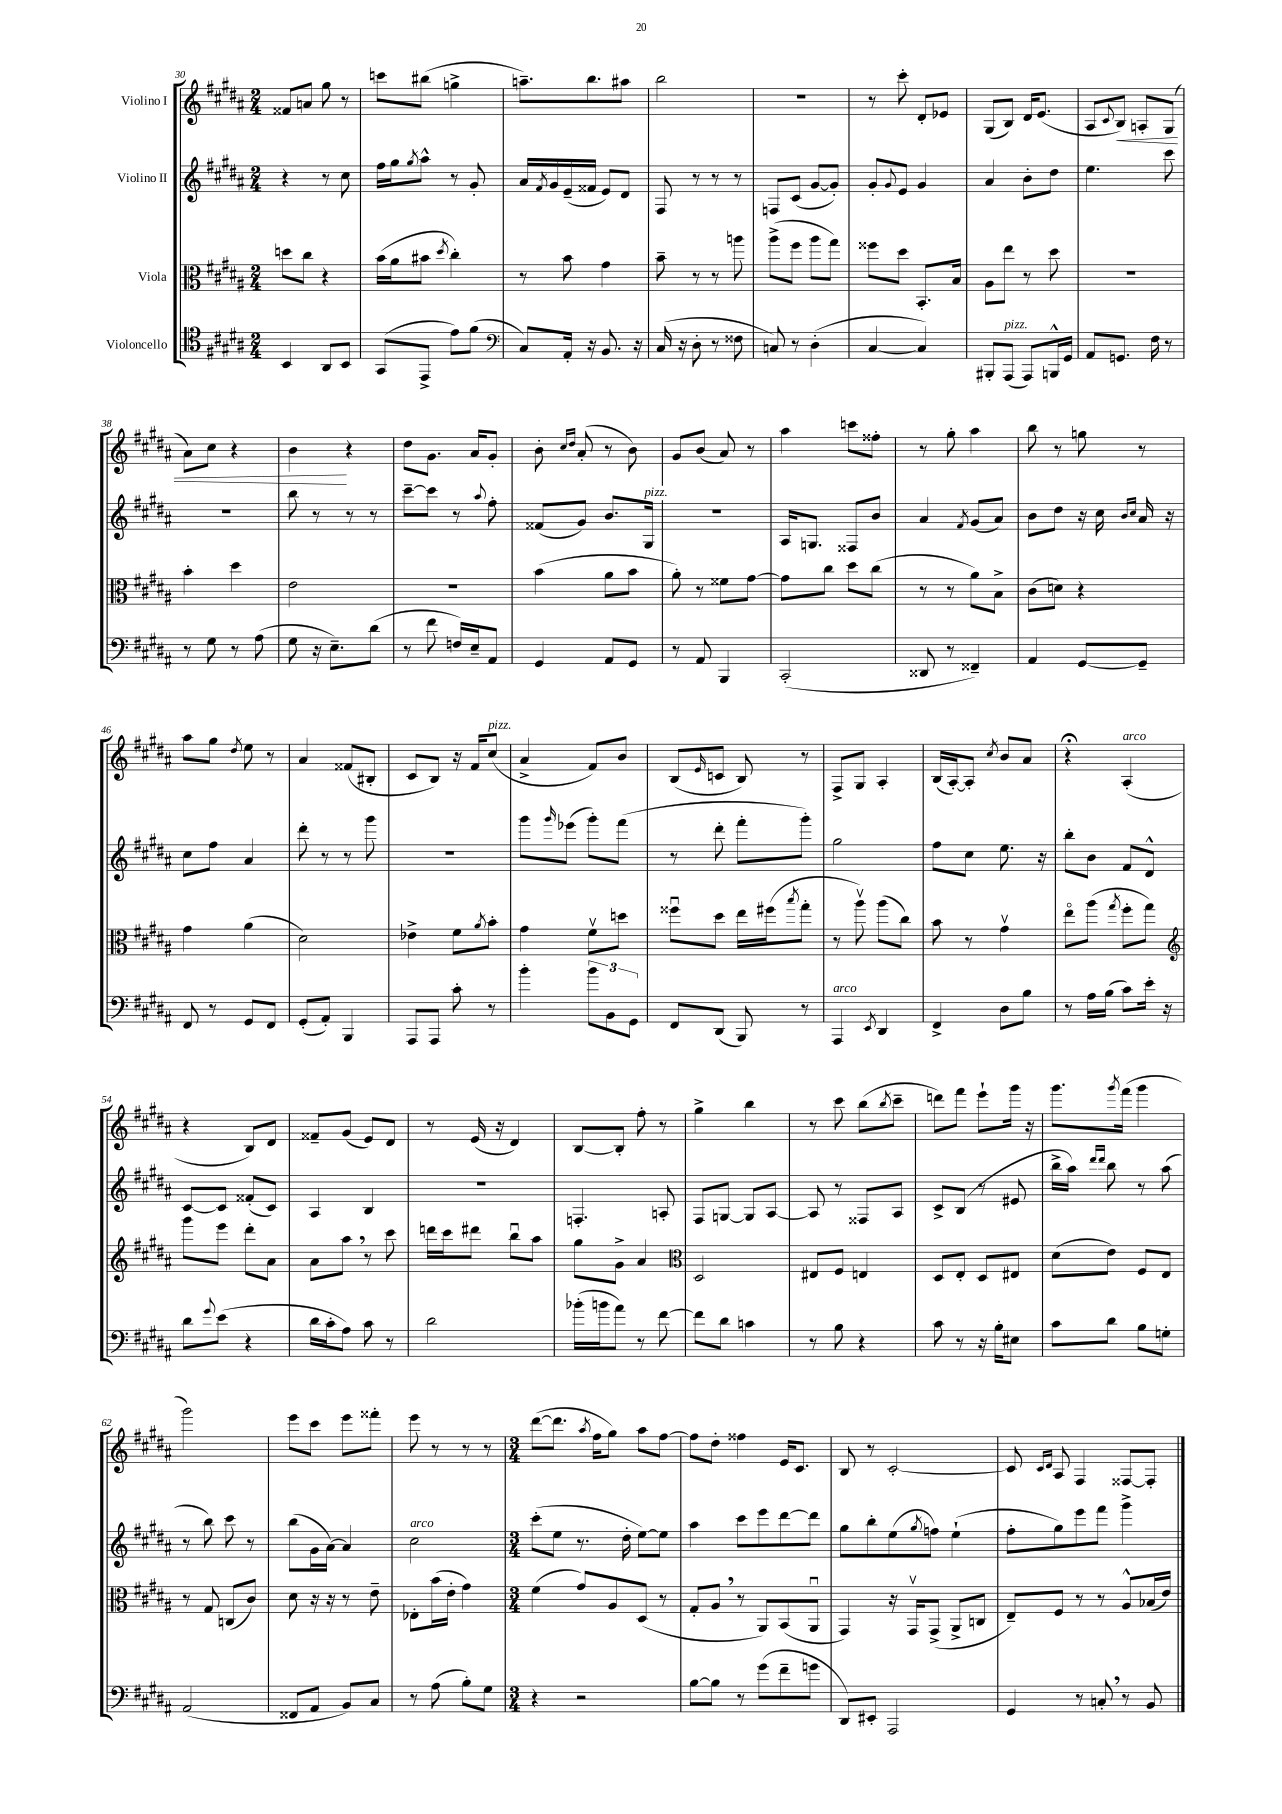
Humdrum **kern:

**kern	**kern	**kern	**kern	**dynam
*part4	*part3	*part2	*part1	*part1
*staff4	*staff3	*staff2	*staff1	*staff1
*I"Violoncello	*I"Viola	*I"Violino II	*I"Violino I	*
*clefC4	*clefC3	*clefG2	*clefG2	*
*k[f#c#g#d#a#]	*k[f#c#g#d#a#]	*k[f#c#g#d#a#]	*k[f#c#g#d#a#]	*
*M2/4	*M2/4	*M2/4	*M2/4	*
=30	=30	=30	=30	=30
4BB/	8ddn\L	4r	8f##X/L	.
.	8cc#\J	.	8an/J	.
8AA#/L	4r	8r	8gg#\	.
8BB/J	.	8cc#\	8r	.
=31	=31	=31	=31	=31
(8GG#/L	(16b\LL	16ff#\LL	8cccn\L	.
.	16a#\J	16gg#\J	.	.
.	.	8qgg#/	.	.
8EE^/J	8b#X\J	8aa#^^\J	(8bb#X\J	.
.	8qdd#/	.	.	.
8e\L)	4cc#'\)	8r	4ggn^\	.
(8f#\J	.	8g#'/	.	.
=32	=32	=32	=32	=32
*clefF4	*	*	*	*
8C#/L)	8r	16a#/LL	8.aan~\L)	.
.	.	8qf#/	.	.
.	.	16g#/	.	.
16AA#'/Jk	8b\	(16e~/	.	.
16r	.	16f##X/JJ	8.bb\	.
8.BB/	4g#\	8e/L)	.	.
.	.	8d#/J	8aa#X\J	.
16r	.	.	.	.
=33	=33	=33	=33	=33
(16C#/	8b~\	8F#/	2bb\	.
16r	.	.	.	.
8D#'\	8r	8r	.	.
8r	8r	8r	.	.
8F##X\	8aan\	8r	.	.
=34	=34	=34	=34	=34
8Cn/)	(8aa#^\L	8Fn/L	2r	.
8r	8ff#\J	(8c#/J	.	.
(4D#'\	8aa#\L	[8g#/L	.	.
.	8gg#\J)	8g#'/J])	.	.
=35	=35	=35	=35	=35
[4C#/	8ff##X\L	8g#'/L	8r	.
.	.	8qqg#/	.	.
.	8dd#\J	8e/J	8ccc#'\	.
4C#/])	8.BB'/L	4g#/	8d#'/L	.
.	.	.	8e-X/J	.
.	16B/Jk	.	.	.
=36	=36	=36	=36	=36
8BBB#X'/L	8A#\L	4a#/	(8G#/L	.
!LO:TX:a:i:t=pizz.	!	!	!	!
(8AAA#/J	8ee\J	.	8B/J)	.
8AAA#/L)	8r	8b'\L	16d#/KL	.
.	.	.	(8.e/J	.
16BBBn^^/L	8dd#\	8dd#\J	.	.
16GG#/JJ	.	.	.	.
=37	=37	=37	=37	=37
8AA#/L	2r	4.ee\	8A#/L	.
.	.	.	8qqc#/	.
!	!	!	!	!LO:HP:b
8.GGn/J	.	.	8B/J)	<
.	.	.	8An'/L	.
16F#\	.	.	.	.
8r	.	8ccc#\	(8G#/J	.
!!LO:LB:g=z
=38	=38	=38	=38	=38
8r	4b'\	2r	8a#\L)	.
8G#\	.	.	8cc#\J	.
8r	4dd#\	.	4r	.
(8A#\	.	.	.	.
=39	=39	=39	=39	=39
8G#\	2e\	8bb\	4b\	.
16r	.	8r	.	.
8.E~\L)	.	.	.	.
.	.	8r	4r	[
(8d#\J	.	8r	.	.
=40	=40	=40	=40	=40
8r	2r	[8ccc#~\L	8dd#\L	.
8f#\	.	8ccc#\J]	8.g#\J	.
16Fn/LL)	.	8r	.	.
16E~/J	.	.	16a#/KL	.
.	.	8qqaa#/	.	.
8AA#/J	.	8ff#'\	8g#'/J	.
=41	=41	=41	=41	=41
4GG#/	(4b\	(8f##X/L	8b'\	.
.	.	.	16qqcc#/LL	.
.	.	.	16qqdd#/JJ	.
.	.	8g#/J)	(8a#'/	.
8AA#/L	8a#\L	8.b/L	8r	.
8GG#/J	8b\J	.	8b\)	.
!	!	!LO:TX:a:i:t=pizz.	!	!
.	.	16G#/Jk	.	.
=42	=42	=42	=42	=42
8r	8a#'\)	2r	8g#/L	.
8AA#/	8r	.	(8b/J	.
4BBB/	8f##X\L	.	8a#/)	.
.	[8g#\J	.	8r	.
=43	=43	=43	=43	=43
(2CC#'/	8g#\L]	16A#/KL	4aa#\	.
.	.	8.Gn/J	.	.
.	8cc#\J	.	.	.
.	8dd#\L	8F##X/L	8cccn\L	.
.	(8cc#\J	8b/J	8ff##X'\J	.
=44	=44	=44	=44	=44
8DD##X/	8r	4a#/	8r	.
8r	8r	.	8gg#'\	.
.	.	8qf#/	.	.
4FF##X~/)	8a#\L)	(8g#/L	4aa#\	.
.	8B^\J	8a#/J)	.	.
=45	=45	=45	=45	=45
4AA#/	(8c#\L	8b\L	8bb\	.
.	8dn\J)	8dd#\J	8r	.
[8GG#/L	4r	16r	8ggn\	.
.	.	16cc#\	.	.
.	.	16qqb/LL	.	.
.	.	16qqcc#/JJ	.	.
8GG#~/J]	.	16a#/	8r	.
.	.	16r	.	.
!!LO:LB:g=z
=46	=46	=46	=46	=46
8FF#/	4g#\	8cc#\L	8aa#\L	.
8r	.	8ff#\J	8gg#\J	.
.	.	.	8qdd#/	.
8GG#/L	(4a#\	4a#/	8ee\	.
8FF#/J	.	.	8r	.
=47	=47	=47	=47	=47
(8GG#'/L	2d#\)	8ddd#'\	4a#/	.
8AA#'/J)	.	8r	.	.
4BBB/	.	8r	(8f##X/L	.
.	.	8ggg#\	8B#X'/J	.
=48	=48	=48	=48	=48
8AAA#/L	4e-X^\	2r	8c#/L	.
8AAA#/J	.	.	8B/J)	.
8c#'\	8f#\L	.	16r	.
.	.	.	16f#/KL	.
.	8qa#/	.	.	.
!	!	!	!LO:TX:a:i:t=pizz.	!
8r	8b'\J	.	(8cc#/J	.
=49	=49	=49	=49	=49
4b'\	4g#\	8ggg#\L	4a#^/	.
.	.	16qqggg#/	.	.
.	.	(8eee-X\J	.	.
12b\L	8f#v\L	8ggg#'\L)	8f#/L)	.
12BB\	.	.	.	.
.	8ddn\J	(8fff#\J	8b/J	.
12GG#\J	.	.	.	.
=50	=50	=50	=50	=50
8FF#/L	8ff##Xu\L	8r	(8B/L	.
.	.	.	16qqe/	.
(8DD#/J	8dd#\J	8ddd#'\	8cn/J	.
8BBB/)	16ee\LL	8fff#'\L	8B/)	.
.	(16ff#X\J	.	.	.
.	8qbb/	.	.	.
8r	8gg#'\J	8ggg#'\J)	8r	.
=51	=51	=51	=51	=51
!LO:TX:a:i:t=arco	!	!	!	!
4AAA#/	8r	2gg#\	8F#^/L	.
.	8aa#v\)	.	8G#/J	.
8qEE/	.	.	.	.
4DD#/	(8aa#\L	.	4A#'/	.
.	8cc#\J)	.	.	.
=52	=52	=52	=52	=52
4FF#^/	8b\	8ff#\L	(16B/LL	.
.	.	.	[16A#'/J)	.
.	8r	8cc#\J	8A#'/J]	.
.	.	.	8qcc#/	.
8D#\L	4g#v\	8.ee\	8b/L	.
8B\J	.	.	8a#/J	.
.	.	16r	.	.
=53	=53	=53	=53	=53
8r	8ee\L	8bb'\L	4r;<	.
16A#\LL	(8aa#\J	8b\J	.	.
(16B\JJ	.	.	.	.
.	8qgg#/	.	.	.
!	!	!	!LO:TX:a:i:t=arco	!
8c#\L)	8ff#'\L	8f#/L	(4A#'/	.
16e'\Jk	8gg#\J)	8d#^^/J	.	.
16r	.	.	.	.
!!LO:LB:g=z
=54	=54	=54	=54	=54
*	*clefG2	*	*	*
8d#\L	8ggg#\L	[8c#/L	4r	.
8qqg#/	.	.	.	.
(8e\J	8eee\J	8c#/J]	.	.
4r	8ddd#'\L	(8f##X'/L	8B/L)	.
.	8a#\J	8c#/J)	8d#/J	.
=55	=55	=55	=55	=55
16d#\LL	8a#\L	4A#/	8f##X~/L	.
16c#'\J	.	.	.	.
8A#\J)	8aa#,\J	.	(8g#/J	.
8c#\	8r	4B/	8e/L)	.
8r	8ccc#\	.	8d#/J	.
=56	=56	=56	=56	=56
2d#\	16dddn\LL	2r	8r	.
.	16ccc#\J	.	.	.
.	8ddd#X\J	.	(16e/	.
.	.	.	16r	.
.	8bbu\L	.	4d#/)	.
.	8aa#\J	.	.	.
=57	=57	=57	=57	=57
(16b-X'\LL	8gg#\L	4.Fn'/	[8B/L	.
16bn\J	.	.	.	.
8a#\J)	8g#^\J	.	8B'/J]	.
8r	4a#/	.	8ff#'\	.
[8f#\	.	8An'/	8r	.
=58	=58	=58	=58	=58
*	*clefC3	*	*	*
8f#\L]	2D#/	8F#/L	4gg#^\	.
8d#\J	.	[8Gn/J	.	.
4cn\	.	8G/L]	4bb\	.
.	.	[8A#/J	.	.
=59	=59	=59	=59	=59
8r	8E#X/L	8A#/]	8r	.
8B\	8F#/J	8r	8ccc#\	.
4r	4En/	8F##X/L	(8bb\L	.
.	.	.	8qbb/	.
.	.	8A#/J	8ccc#~\J	.
=60	=60	=60	=60	=60
8c#\	8D#/L	8c#^/L	8dddn\L)	.
8r	8E'/J	(8B/J	8fff#\J	.
16r	8D#/L	8r	8eee`\L	.
16B'\KL	.	.	.	.
8E#X\J	8E#X/J	8e#X/	16ggg#\Jk	.
.	.	.	16r	.
=61	=61	=61	=61	=61
8c#\L	(8d#\L	16bb^\LL	8.ggg#\L	.
.	.	16aa#\JJ)	.	.
.	.	16qqddd#/LL	.	.
.	.	16qqddd#/JJ	.	.
8d#\J	8e\J)	8bb\	.	.
.	.	.	8qggg#/	.
.	.	.	(16fff#\Jk	.
8B\L	8F#/L	8r	4ggg#\	.
8Gn'\J	8E/J	(8aa#\	.	.
!!LO:LB:g=z
=62	=62	=62	=62	=62
(2AA#/	8r	8r	2ggg#\)	.
.	8G#/	8bb\)	.	.
.	(8Cn/L	8ccc#\	.	.
.	8c#/J)	8r	.	.
=63	=63	=63	=63	=63
8FF##X/L	8d#\	(8bb\L	8eee\L	.
8AA#/J	16r	16g#\L	8ccc#\J	.
.	16r	[16a#\JJ)	.	.
8BB/L)	8r	4a#/]	8eee\L	.
8C#/J	8e~\	.	8fff##X'\J	.
=64	=64	=64	=64	=64
!	!	!LO:TX:a:i:t=arco	!	!
8r	8E-X'\L	2cc#\	8eee\	.
(8A#\	(16b\L	.	8r	.
.	16e'\JJ	.	.	.
8B'\L)	4g#\)	.	8r	.
8G#\J	.	.	8r	.
=65	=65	=65	=65	=65
*M3/4	*M3/4	*M3/4	*M3/4	*
4r	(4f#\	(8ccc#'\L	([8ddd#\L	.
.	.	8ee\J	8.ddd#\J]	.
2r	8g#/L)	8.r	.	.
.	.	.	8qaa#/	.
.	.	.	16ff#\KL	.
.	8A#/	.	8gg#\J)	.
.	.	16dd#'\	.	.
.	(8D#/J	[8ee\L)	8aa#\L	.
.	8r	8ee\J]	[8ff#\J	.
=66	=66	=66	=66	=66
[8B\L	8G#'/L	4aa#\	8ff#\L]	.
8B\J]	8A#,/J	.	8dd#'\J	.
8r	8r	8ccc#\L	4ff##X\	.
(8g#\L	8AA#/L)	8eee\	.	.
8f#~\	(8BB/	[8ddd#\	16e/KL	.
.	.	.	8.c#/J	.
8gn\J	8AA#u/J	8ddd#\J]	.	.
=67	=67	=67	=67	=67
8DD#/L)	4GG#/)	8gg#\L	8B/	.
8EE#X'/J	.	8bb'\	8r	.
2AAA#/	16r	(8ee\	[2c#'/	.
.	16GG#v/KL	.	.	.
.	.	8qgg#/	.	.
.	(8GG#^/J	8ffn\J)	.	.
.	8AA#^/L	(4ee`\	.	.
.	8Cn/J	.	.	.
=68	=68	=68	=68	=68
4GG#/	8E~/L)	8ff#'\L	8c#/]	.
.	.	.	16qqc#/LL	.
.	.	.	16qqd#/JJ	.
.	8F#/J	8gg#\)	8A#/	.
8r	8r	8eee\	4F#/	.
8Cn',/	8r	8fff#\J	.	.
8r	8A#^^/L	4ggg#^\	[8F##X/L	.
8BB/	(16B-X/L	.	8F##'/J]	.
.	16e/JJ)	.	.	.
==	==	==	==	==
*-	*-	*-	*-	*-
